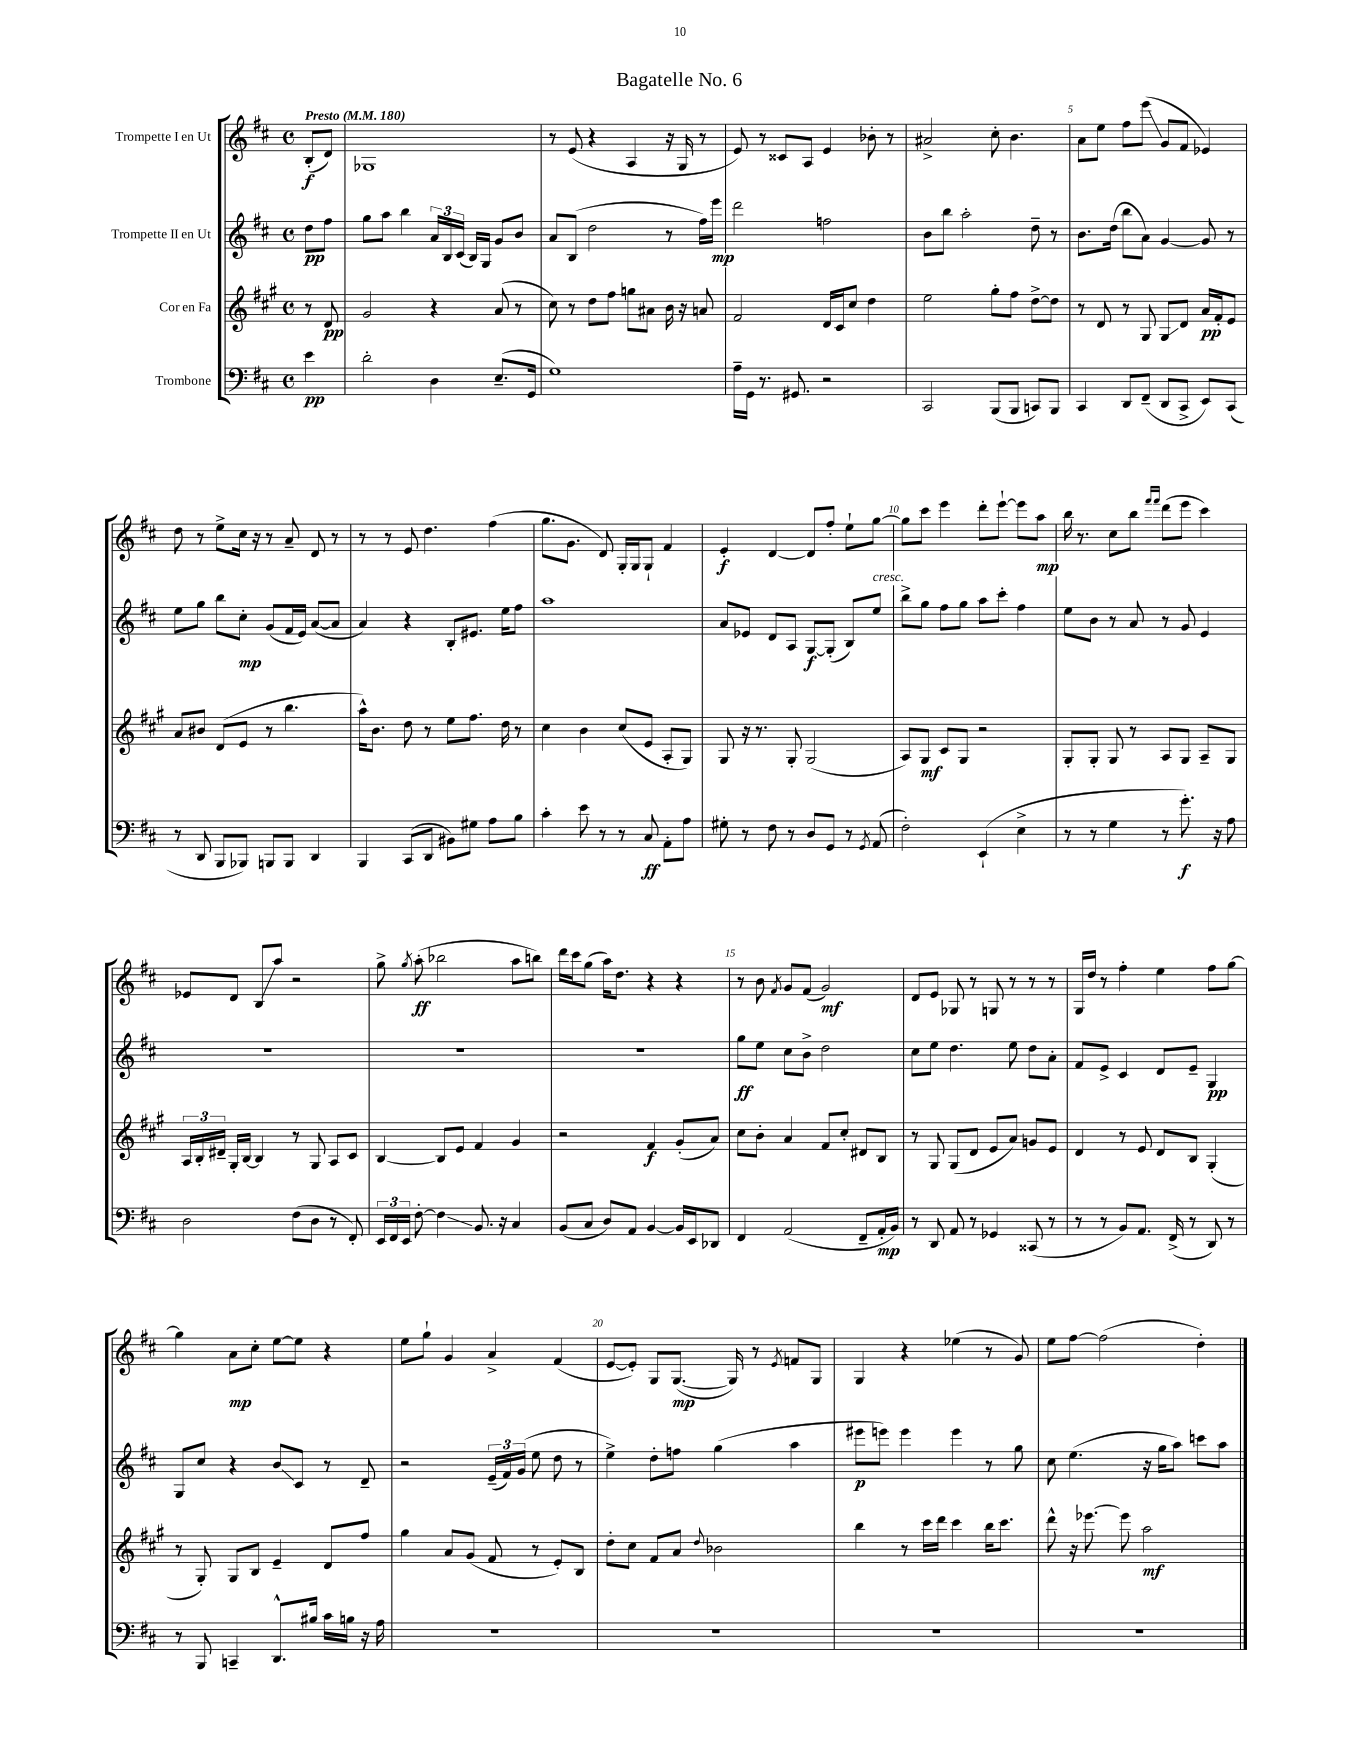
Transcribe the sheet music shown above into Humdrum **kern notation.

**kern	**kern	**kern	**kern
*staff4	*staff3	*staff2	*staff1
*clefF4	*clefG2	*clefG2	*clefG2
*k[f#c#]	*k[f#c#g#]	*k[f#c#]	*k[f#c#]
*M4/4	*M4/4	*M4/4	*M4/4
*met(c)	*met(c)	*met(c)	*met(c)
*MM180	*MM180	*MM180	*MM180
4e	8r	8dd	(8B'
.	8d	8ff#	8d)
=	=	=	=
2d'	2g#	8gg	1G-
.	.	8aa	.
.	.	4bb	.
4D	4r	24a	.
.	.	24B	.
.	.	(24c#	.
.	.	16B)	.
.	.	16G	.
(8.E~	(8a	8g	.
.	8r	8b	.
16GG	.	.	.
=	=	=	=
1G)	8cc#)	8a	8r
.	8r	(8B	(8e
.	8dd	2dd	4r
.	8ff#	.	.
.	8gg	.	4A
.	8a#	.	.
.	16b	8r	16r
.	16r	.	16G
.	8a	16ff#)	8r
.	.	16eee	.
=	=	=	=
16A~	2f#	2ddd	8e)
16GG	.	.	.
8.r	.	.	8r
.	.	.	8c##
8.GG#	.	.	.
.	.	.	8A
2r	16d	2ff	4e
.	16c#	.	.
.	8cc#	.	.
.	4dd	.	8b-'
.	.	.	8r
=	=	=	=
2CC#	2ee	8b	2a#^
.	.	8bb	.
.	.	2aa'	.
(8BBB	8gg#'	.	8cc#'
8BBB	8ff#	.	4.b
8CC)	[8dd^	8dd~	.
8BBB	8dd]	8r	.
=	=	=	=
4CC#	8r	8.b	8a
.	8d	.	8ee
.	.	(16dd	.
8DD	8r	8bb	8ff#
(8FF#~	8G#	8a)	(8eee
8DD	8G#	[4g	8g
8CC#^	8d	.	8f#
8EE)	16a	8g]	4e-)
.	16f#'	.	.
(8CC#	8e	8r	.
=	=	=	=
8r	8a	8ee	8dd
8DD	8b#	8gg	8r
8BBB	(8d	8bb	8ee^
8BBB-)	8e	8cc#'	16cc#
.	.	.	16r
8BBB	8r	(8g	8r
8BBB	4.bb	16f#	8a~
.	.	16e)	.
4DD	.	([8a	8d
.	.	8a]	8r
=	=	=	=
4BBB	16aa^^)	4a)	8r
.	8.b	.	.
.	.	.	8r
(8CC#	8dd	4r	8e
8DD	8r	.	4.dd
8BB#)	8ee	8B'	.
8G#	8.ff#	8.e#	.
8A	.	.	(4ff#
.	16dd	16ee	.
8B	8r	8ff#	.
=	=	=	=
4c#'	4cc#	1aa	8.gg
.	.	.	8.g
8e	4b	.	.
8r	.	.	8d)
8r	(8cc#	.	16G'
.	.	.	16G
8C#	8e	.	8G`
8AA'	8A'	.	4f#
8A	8G#)	.	.
=	=	=	=
8G#'	8G#	8a	4e'
8r	16r	8e-	.
.	8.r	.	.
8F#	.	8d	[4d
8r	8G#'	8A	.
8D	(2G#	[8G	8d]
8GG	.	(8G']	8ff#'
8r	.	8B)	8ee`
8qGG	.	.	.
(8AA	.	8ee	[8gg
=	=	=	=
2F#')	8A)	8bb^	8gg]
.	8G#	8gg	8ccc#
.	8c#	8ff#	4eee
.	8G#	8gg	.
(4EE`	2r	8aa	8ddd'
.	.	8ccc#'	[8eee`
4E^	.	4ff#	8eee]
.	.	.	8aa
=	=	=	=
8r	8G#'	8ee	16bb
.	.	.	8.r
8r	8G#'	8b	.
4G	8G#	8r	8cc#
.	8r	8a	8bb
.	.	.	16qqfff#
.	.	.	16qqfff#
8r	8A	8r	(8ddd
8.g')	8G#	8g	8eee
.	8A~	4e	4ccc#)
16r	.	.	.
8A	8G#	.	.
=	=	=	=
2D	24A	1r	8e-
.	24B'	.	.
.	24d#~	.	.
.	16G#'	.	8d
.	[16B	.	.
.	4B]	.	8B
.	.	.	8aa
(8F#	8r	.	2r
8D	8G#	.	.
8r	8A	.	.
8FF#')	8c#	.	.
=	=	=	=
24EE	[4B	1r	8gg^
24FF#	.	.	.
24EE	.	.	.
.	.	.	8qgg
[8F#'	.	.	(8aa'
4F#]	8B]	.	2bb-
.	8e	.	.
8.BB	4f#	.	.
16r	.	.	.
4C#	4g#	.	8aa
.	.	.	8bb)
=	=	=	=
(8BB	2r	1r	16ddd
.	.	.	16ccc#
8C#	.	.	(8gg
8D)	.	.	16aa)
.	.	.	8.dd
8AA	.	.	.
[4BB	4f#	.	4r
16BB]	(8g#'	.	4r
16EE	.	.	.
8DD-	8a)	.	.
=	=	=	=
4FF#	8cc#	8gg	8r
.	8b'	8ee	8b
.	.	.	8qf#
(2AA	4a	8cc#	8g
.	.	8b^	(8f#
.	8f#	2dd	2g)
.	8cc#'	.	.
8FF#~	8d#	.	.
16AA'	8B	.	.
16BB)	.	.	.
=	=	=	=
8r	8r	8cc#	8d
8DD	8G#	8ee	8e
8AA	(8G#	4.dd	8G-
8r	8d	.	8r
4GG-	8e	.	8G
.	8a)	8ee	8r
(8CC##	8g	8dd	8r
8r	8e	8a'	8r
=	=	=	=
8r	4d	8f#	16G
.	.	.	16dd
8r	.	8e^	8r
8BB)	8r	4c#	4ff#'
8.AA	8e	.	.
.	8d	8d	4ee
(16FF#^	.	.	.
8r	8B	8e~	.
8DD)	(4G#'	4G	8ff#
8r	.	.	[8gg
=	=	=	=
8r	8r	8G	4gg]
8BBB	8G#')	8cc#	.
4CC~	8G#	4r	8a
.	8B	.	8cc#'
8.DD^^	4e~	8b	[8ee
.	.	8c#	8ee]
16B#	.	.	.
16c#	8d	8r	4r
16B	.	.	.
16r	8ff#	8d~	.
16A	.	.	.
=	=	=	=
1r	4gg#	2r	8ee
.	.	.	8gg`
.	8a	.	4g
.	(8g#	.	.
.	8f#	(24e~	4a^
.	.	24f#)	.
.	.	(24g	.
.	8r	8ee	.
.	8e')	8dd	(4f#
.	8B	8r	.
=	=	=	=
1r	8dd'	4ee^)	[8e
.	8cc#	.	8e'])
.	8f#	8dd'	8G
.	8a	8ff	([8.G
.	8qqdd	.	.
.	2b-	(4gg	.
.	.	.	16G])
.	.	.	8r
.	.	.	8qe
.	.	4aa	8f
.	.	.	8G
=	=	=	=
1r	4bb	8eee#	4G
.	.	8eee)	.
.	8r	4eee	4r
.	16ccc#	.	.
.	16ddd	.	.
.	4ccc#	4eee	(4ee-
.	16bb	8r	8r
.	8.ccc#	.	.
.	.	8gg	8g)
=	=	=	=
1r	8ddd^^	8cc#	8ee
.	16r	(4.ee	[8ff#
.	[8.eee-	.	.
.	.	.	(2ff#]
.	8eee-]	.	.
.	2aa	16r	.
.	.	16gg	.
.	.	8aa)	.
.	.	8ccc	4dd')
.	.	8aa	.
==	==	==	==
*-	*-	*-	*-
